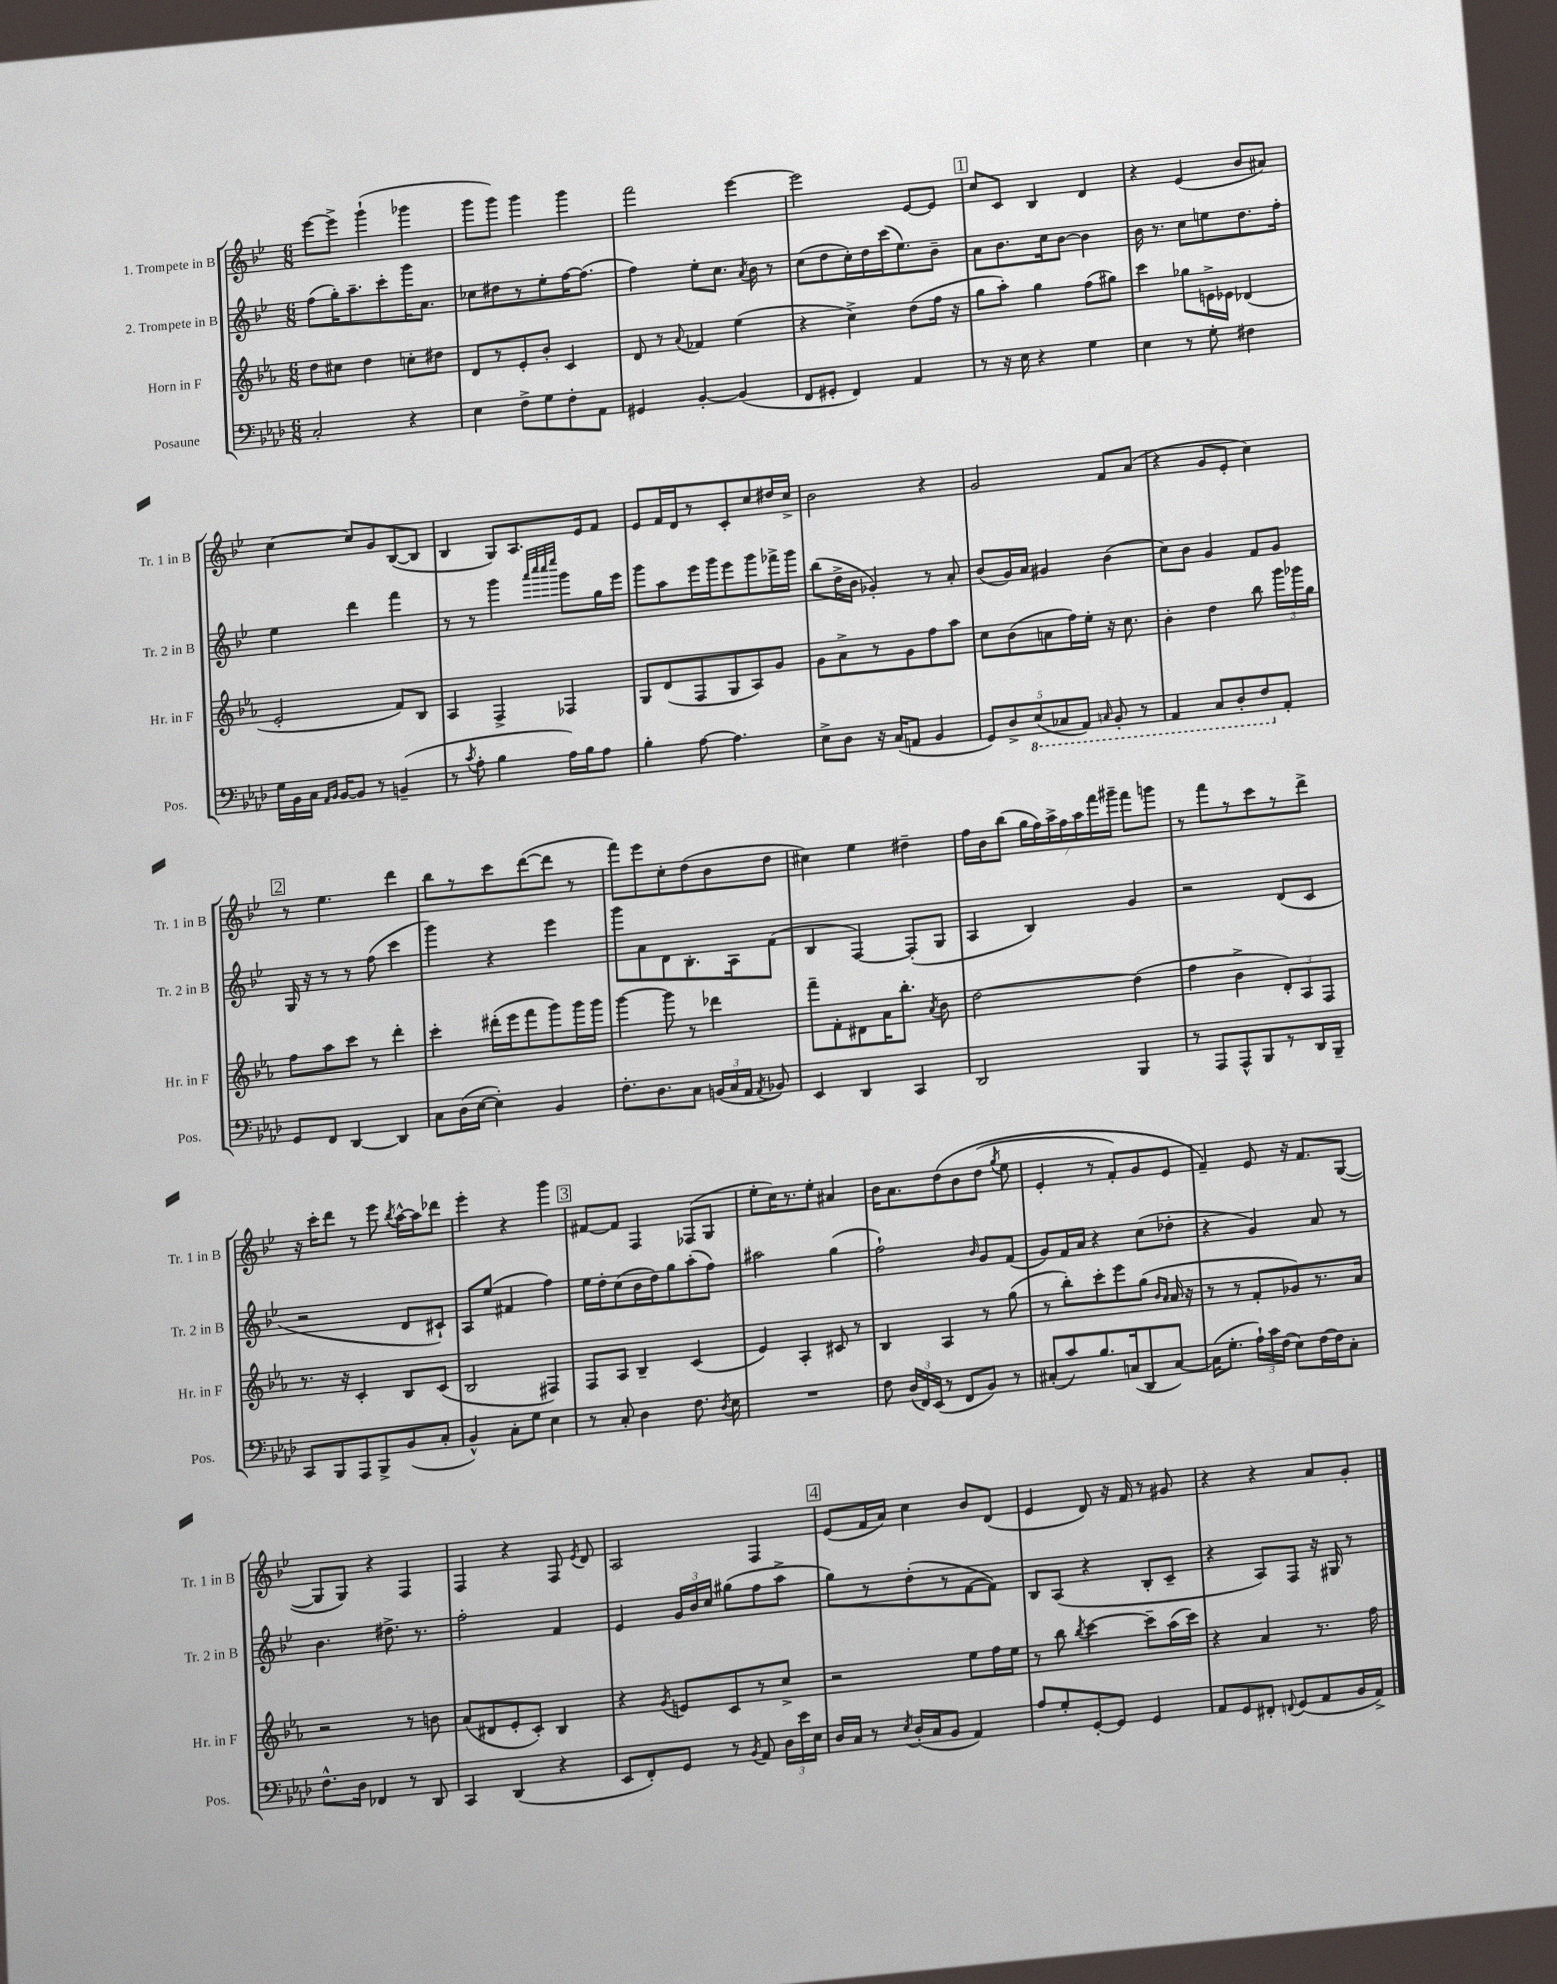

**kern	**kern	**kern	**kern
*staff4	*staff3	*staff2	*staff1
*clefF4	*clefG2	*clefG2	*clefG2
*k[b-e-a-d-]	*k[b-e-a-]	*k[b-e-]	*k[b-e-]
*M6/8	*M6/8	*M6/8	*M6/8
2C'/	8dd\L	(8ff\L	[8eee-\L
.	8cc#\J	16gg'\K)	8eee-^\]J
.	.	8.aa~\	.
.	4dd\	.	(4ggg`\
.	.	8ccc'\	.
4r	8cc'\L	16ggg\K	4ggg-\
.	.	8.a\J	.
.	8dd#\J	.	.
=	=	=	=
4E-\	8d/L	8cc-\L	8ggg\L
.	8r	8dd#\	8ggg\J)
8F^\L	8e-'/	8r	4ggg\
8G\	8b-'/J	8ee-'\	.
8F'\	4c/	[16ff\K	4ggg\
.	.	(8.ff\]J	.
8AA-\J	.	.	.
=	=	=	=
4GG#/	8d/	4ff\)	2fff\
.	8r	.	.
.	8qqa-/	.	.
[4BB-'/	4f-/	8ee-'\L	.
.	.	8.cc\J	.
(4BB-/]	(4ee-\	.	[4eee-\
.	.	8qa/	.
.	.	16b-\	.
.	.	8r	.
=	=	=	=
8FF/L	4r	(8cc\L	2eee-\]
8GG#'/J	.	8dd\	.
4FF/)	4cc^\)	16cc'\L)	.
.	.	16dd\	.
.	.	(16ccc\J	.
.	.	8.ee-\)	.
4AA-/	(8dd\L	.	[8e-/L
.	16ff\Jk	8b-~\J	8e-/]J
.	16r	.	.
=	=	=	=
8r	8gg\L	8a\L	8cc/L
16r	8aa-'\J)	8.b-\	8c/J
16E-\	.	.	.
4r	4gg\	.	4B-/
.	.	16cc\k	.
.	.	[8b-\J	.
4G\	(8ff\L	4b-\]	4d/
.	8gg#\J)	.	.
=	=	=	=
4E-\	4ccc\	16b-\	4r
.	.	8.r	.
8r	8gg-\L	8cc\L	(4e-/
8G'\	16e^\L	8ee\	.
.	16e-\JJ	.	.
4F#\	(4d-/	8.dd\	8b-/L
.	.	.	8a#/J)
.	.	16ff'\Jk	.
=	=	=	=
16G\LL	2e-'/	4ee-\	[4cc\
16BB-\	.	.	.
16C\JJ	.	.	.
16qqAA-/LL	.	.	.
16qqBB-/JJ	.	.	.
[16BB-/LK	.	.	.
8BB-/]J	.	4ddd\	8cc/]L
8r	.	.	8g/
(4BB~/	8f/L)	4fff\	([8B-/
.	8B-/J	.	8B-/]J
=	=	=	=
8r	4A-/	8r	4B-/
8qc/	.	.	.
8A-'\	.	8r	.
4B-\	4F^/	4ggg\	8G/L)
.	.	.	8.A/
.	.	32qqaaa/LLL	.
.	.	32qqcccc/	.
.	.	32qqcccc/	.
.	.	32qqeeee-/JJJ	.
16A-\LL)	4F-/	8ggg\L	.
16B-\J	.	.	16e-/k
8A-\J	.	16gg\L	8f/J
.	.	16eee-\JJ	.
=	=	=	=
4B-'\	8G/L	8ggg\L	8e-/L
.	(8d/	8aa\	16f/L
.	.	.	16d/J
[8A-\	8F/	16eee-\L	8r
.	.	16ggg\J	.
4.A-\]	8G/	8eee-\	8c'/
.	8A-/)	8ggg\	8cc/
.	8g/J	16fff-^\L	16dd#/L
.	.	16ggg\JJ	16cc^/JJ
=	=	=	=
8E-^\L	8g\L	(8bb-\L	2b-\
8D-\J	8a-^\	16dd^\L	.
.	.	16b-\JJ	.
16r	8r	4g-'/)	.
(16C/LK	.	.	.
8AA/J	8g\	.	.
4BB-/	8ff\	8r	4r
.	8aa-\J	8a'/	.
=	=	=	=
10GG/L)	8cc\L	(8b-/L	2g/
10D-^/	.	.	.
.	(8b-\	16g/L)	.
.	.	16a/JJ	.
(10EE-/	.	.	.
.	8a\	4g#/	.
10CC-/	.	.	.
.	16ff\L)	.	.
10AAA-/J)	.	.	.
.	16ee-'\JJ	.	.
16qqCC/	.	.	.
8BBB-'/	16r	(4b-\	8f/L
.	8.cc\	.	.
8r	.	.	(8a/J
=	=	=	=
4AAA-/	4b-'\	8cc\L)	4r
.	.	8b-\J	.
8CC/L	4dd\	4g/	8g/L
8DD-'/	.	.	8e-'/J
8FF/	8bb-\	8f/L	4cc\)
8AA-'/J	24ggg\LL	8g/J	.
.	24ggg-\	.	.
.	24gg\JJ	.	.
=	=	=	=
8GG/L	8ff\L	16G/	8r
.	.	16r	.
8FF/J	8aa-\	8r	4.ee-\
[4DD-/	8ccc\J	8r	.
.	8r	(8ff\	.
4DD-/]	4ddd'\	4ccc\	4ddd\
=	=	=	=
8C\L	4ccc'\	4ggg\)	8bb-\L
(16D-\L	.	.	8r
[16E-\JJ	.	.	.
4E-'\])	(16ddd#'\LL	4r	8ccc\
.	16eee-\J	.	.
.	8fff\	.	([8ddd\
4BB-/	8ggg\)	4eee-\	8ddd\]J
.	16ggg\L	.	8r
.	16ggg\JJ	.	.
=	=	=	=
8.F'\L	[4ggg\	8ggg\L	8fff\L)
.	.	8a\	8eee-\
8.D-\	.	.	.
.	8ggg\]	8d\	8cc'\
8C\J	8r	8.B-'\	(8dd\
(24BB/LL	4ddd-\	.	8b-\
24C/	.	.	.
.	.	16A\k	.
24AA-/JJ	.	.	.
8qAA-/	.	.	.
8BB-/)	.	(8f\J	8dd\J
=	=	=	=
4EE-/	8fff~\L	4B-/	4cc#\)
.	8f'\	.	.
4DD-/	8d#\	[4F/)	4ee-\
.	16a-\K	.	.
.	8.bb-'\J	.	.
4CC/	.	(8F'/]L	4dd#~\
.	8qa-/	.	.
.	8b-\	8G/J	.
=	=	=	=
2DD-/	[2dd\	4A/	16ff\LL
.	.	.	16b-\J
.	.	.	(8bb-\J
.	.	4B-/)	28gg\LL
.	.	.	28ff\)
.	.	.	28aa^\
.	.	.	28ff\
.	.	.	28aa\
.	.	.	28fff\
.	.	.	28ggg#~\JJ
4BBB-/	(4dd\]	4g/	8fff\L
.	.	.	8ggg\J
=	=	=	=
8r	4ff\	2r	8r
8AAA-/L	.	.	8fff\L
8AAA-^^/	4b-^\	.	8r
8BBB-/	.	.	8ccc\
8r	12d'/L)	(8d/L	8r
.	12A-/	.	.
16DD-/L	.	8c/J	8ddd^\J
.	12F/J	.	.
16BBB-~/JJ	.	.	.
=	=	=	=
8CC/L	8.r	2r	16r
.	.	.	16ccc'\LK
8BBB-/	.	.	8ddd\J
.	16r	.	.
8AAA-/	4c'/	.	8r
8BBB-^/	.	.	8eee-\
.	.	.	8qbb-/
(8BB-/	8B-/L	8d/L	[16aa^^\LL
.	.	.	16aa\]J
8C'/J	(8c/J	8c#`/J)	8ddd-\J
=	=	=	=
4BB-^^/)	2B-/	8A/L	4eee-'\
.	.	(8ee-/J	.
8C'\L	.	4f#/	4r
8G\J	.	.	.
4E-\	4F#/)	4ff\)	4ggg\
=	=	=	=
8r	8F/L	16ee-\LL	[8f#/L
.	.	16dd'\J	.
8C'/	8A-/J	(8cc\	8f#/]J
4D-\	4B-~/	16b-\L	4F/
.	.	16dd\J)	.
.	.	8gg\	.
8.F\	(4c/	(8aa'\	(8F-/L
.	.	8ff\J)	8G/J
8qD-/	.	.	.
16E-\	.	.	.
=	=	=	=
2.r	4e-/)	2aa#\	8ee-'\L
.	.	.	16cc\K)
.	.	.	8.r
.	4A-'/	.	.
.	.	.	8ee-'\J
.	8c#/	(4gg\	4a#/
.	8r	.	.
=	=	=	=
8F\	4B-/	2ff`\)	16b-\LK
.	.	.	8.a\
(24D-/LL	.	.	.
24FF/)	.	.	.
(24EE-/JJ	.	.	.
8r	4A-/	.	&(8dd\
8FF/L	.	.	8b-\
.	.	16qqb-/	.
8BB-/J)	8r	8g/L	(8dd\J
.	.	.	8qgg/
8r	(8gg\	(8f/J	8ee-\
=	=	=	=
(8C#'/L	8r	8g/L)	4e-'/
8c/)	8bb-'\L)	16f/L	.
.	.	16a/JJ	.
8.B-/	8ccc'\	4r	8r
.	8eee-\	.	8f'/L)
(16C/k	.	.	.
8DD-/	(8gg\J	(8cc\L	8g/
.	16qqb-/LL	.	.
.	16qqa-/JJ	.	.
[8C/J)	16a-/	8dd-'\J	8e-/J
.	16r	.	.
=	=	=	=
(16C\]LK	8r	4r	4f~/&)
8.G'\J	.	.	.
.	8r	.	.
24A-`\LL)	8f'/L	4g/)	8e-/
24c\	.	.	.
(24F\JJ	.	.	.
8E-\L)	8g-/)	.	16r
.	.	.	8.f/L
[16F\L	8.r	8a/	.
16F\]J	.	.	.
8C'\J	.	8r	([8G/J
.	16a-/Jk	.	.
=	=	=	=
8.F^^\L	2r	4.b-\	8G/]L
.	.	.	8G/J)
16D-\Jk	.	.	.
4FF-/	.	.	4r
.	.	8.dd#^\	.
8r	8r	.	4F/
.	.	8.r	.
8DD-/	8b\	.	.
=	=	=	=
4CC/	(8a-/L	2ff'\	4F/
.	8d#/	.	.
(4DD-/	8e-'/	.	4r
.	8c'/J)	.	.
4r	4B-/	4f/	8F/
.	.	.	8qe-/
.	.	.	8d/
=	=	=	=
8EE-/L	4r	4e-/	2A/
8FF'/)	.	.	.
.	8qg/	.	.
8GG/J	8e/L	24g/LL	.
.	.	24b-/	.
.	.	24cc/JJ	.
8r	8c/	(8gg#\L	.
8qBB-/	.	.	.
8AA-/	8r	8ff\	4F/
24D-\LL	8cc^/J	8aa^\J	.
24e-\	.	.	.
24E-\JJ	.	.	.
=	=	=	=
16D-/LL	2r	8gg\L)	(8e-/L
16C/JJ	.	.	.
8r	.	8r	16f/L
.	.	.	16a/JJ)
8qE-/	.	.	.
(16D-'/LL	.	(8dd'\	4cc\
16C/J	.	.	.
8BB-/J	.	8r	.
4AA-/)	8ee-\L	[8f\	8b-/L
.	16ff\L	8f\]J)	(8d/J
.	16ee-\JJ	.	.
=	=	=	=
8A-/L	8r	8B-/L	4e-/
8G'/	8bb-\	(8A/J	.
.	8qbb-/	.	.
[8GG'/	[4ccc\	4r	8d/)
8GG/]J	.	.	16r
.	.	.	16f/
4GG/	8ccc~\]L	8B-'/L	8r
.	(16aa-\L	8c~/J	8g#/
.	16ccc\JJ)	.	.
=	=	=	=
8AA-/L	4r	4r	4r
8GG/	.	.	.
8FF#'/J	4a-/	8A/L)	4r
8qqFF/	.	.	.
(8GG/L	.	8F/J	.
8AA-/	8.r	16r	8a/L
.	.	16G#/	.
16BB-/L	.	8r	8g'/J
16AA-^/JJ)	16ff\	.	.
==	==	==	==
*-	*-	*-	*-
